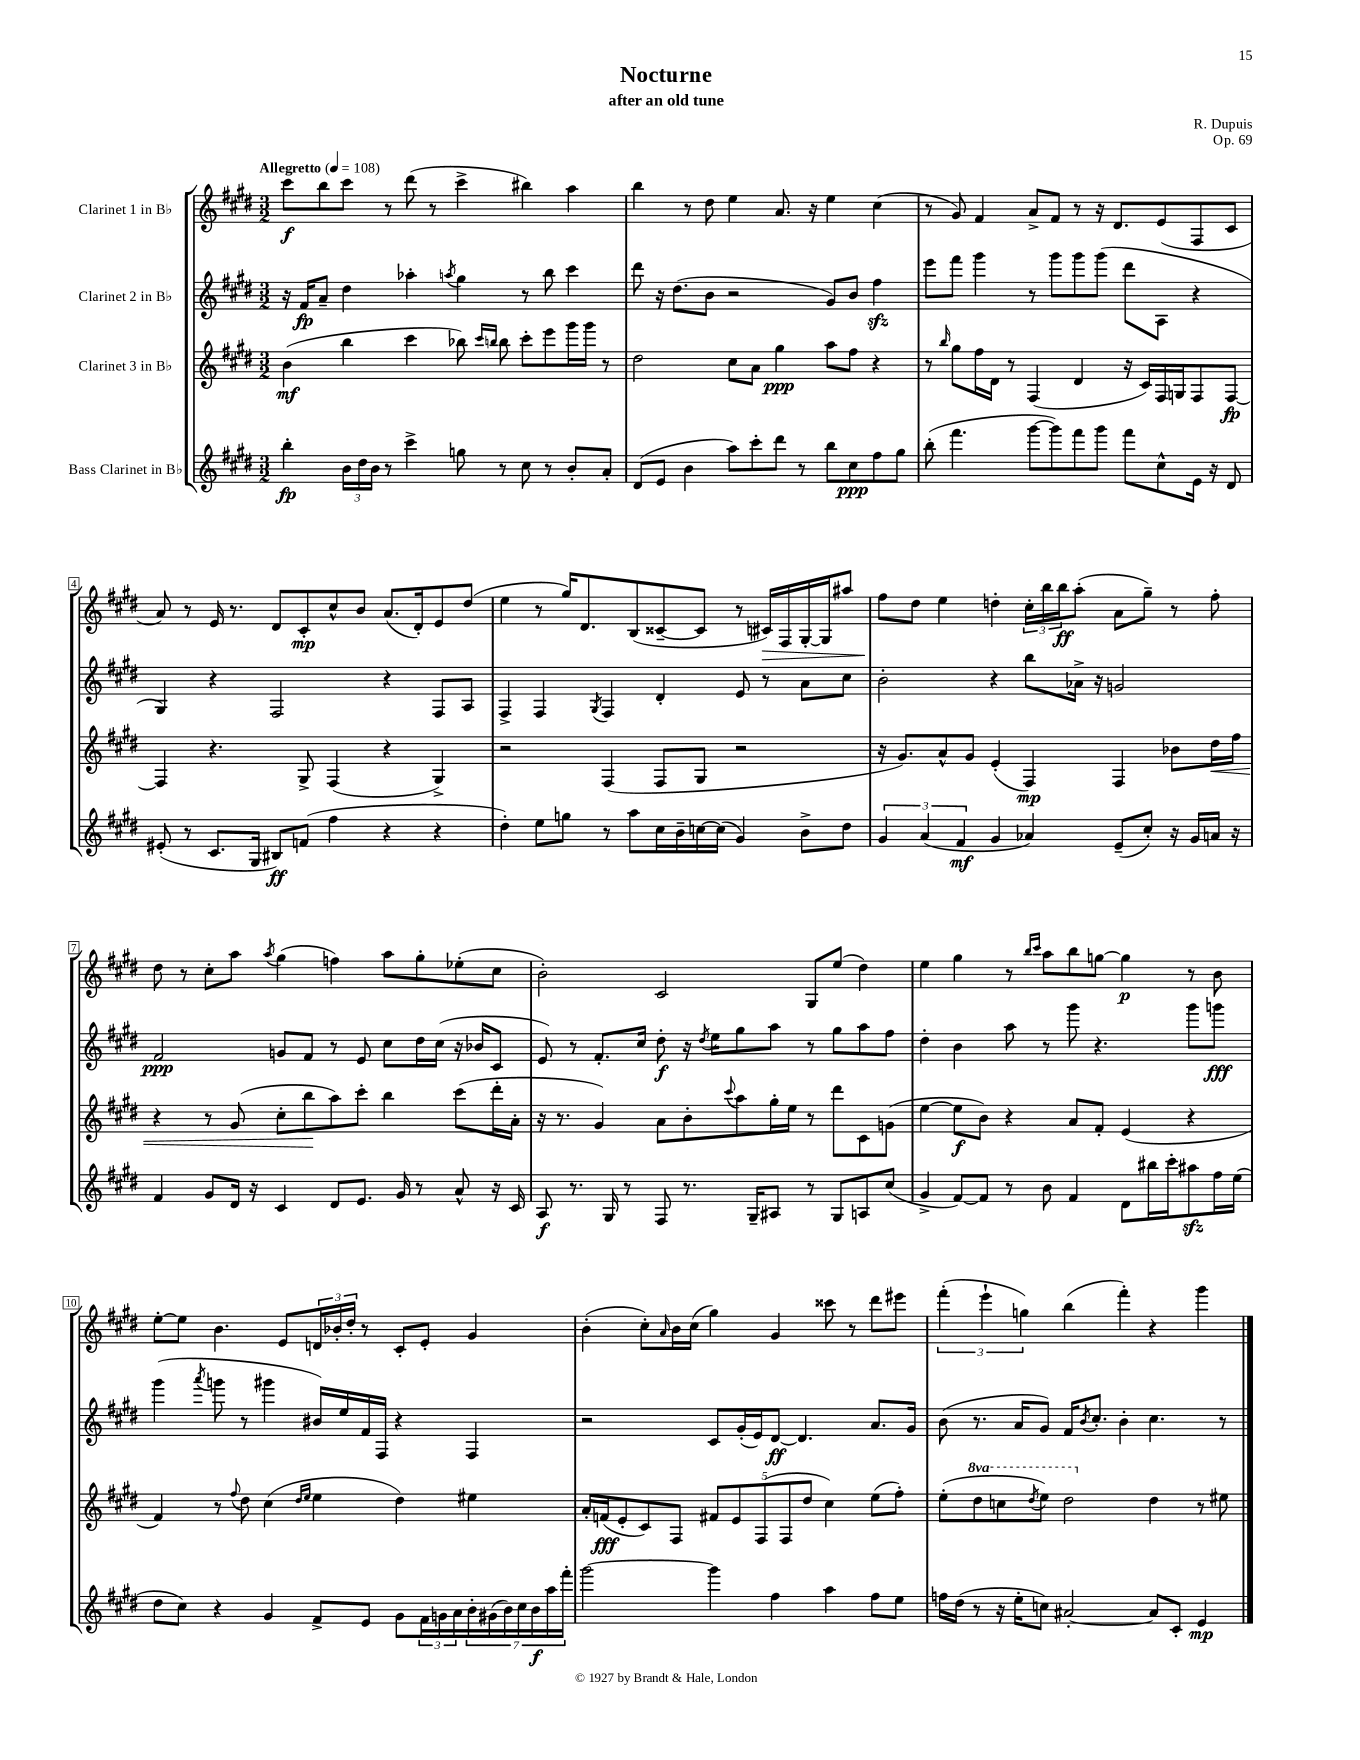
\header { title = "Nocturne" composer = "R. Dupuis" subtitle = "after an old tune" opus = "Op. 69" }
<<
\new StaffGroup <<
\new Staff = "s0" \with { instrumentName = "Clarinet 1 in Bb" } {
    \clef treble \key e \major \numericTimeSignature \time 3/2 \tempo "Allegretto" 4 = 108
    cis'''8\f b''8 cis'''8 r8 dis'''8( r8 cis'''4-> bis''4) a''4 |
    b''4 r8 dis''8 e''4 a'8. r16 e''4 cis''4( |
    r8 gis'8) fis'4 a'8-> fis'8 r8 r16 dis'8. e'8( fis8 cis'8 |
    a'8) r8 e'16 r8. dis'8 cis'8-.\mp cis''8-^ b'8 a'8.( dis'16-.) e'8 dis''8( |
    e''4 r8 gis''16) dis'8. b8( cisis'8~-- cisis'8 r8 cis'16\>) fis16 gis16~-. gis16 ais''8 |
    fis''8\! dis''8 e''4 d''4-. \tuplet 3/2 { cis''16-. b''16 b''16\ff } a''8-.( a'8 gis''8--) r8 fis''8-. |
    dis''8 r8 cis''8-. a''8 \acciaccatura { a''8 } gis''4( f''4) a''8 gis''8-. ees''8-.( cis''8 |
    b'2-.) cis'2 gis8 e''8( dis''4) |
    e''4 gis''4 r8 \grace { b''16 cis'''16 } a''8 b''8 g''8~ g''4\p r8 b'8 |
    e''8~-. e''8 b'4. e'8 \tuplet 3/2 { d'16 bes'16-. dis''16-. } r8 cis'8-. e'8-. gis'4 |
    b'4-.( cis''8-.) \grace { a'16 } b'16 cis''16( gis''4) gis'4 cisis'''8 r8 dis'''8 eis'''8 |
    \tuplet 3/2 { fis'''4-.( e'''4-! g''4) } b''4( fis'''4-.) r4 gis'''4 \bar "|." |
}
\new Staff = "s1" \with { instrumentName = "Clarinet 2 in Bb" } {
    \clef treble \key e \major \numericTimeSignature \time 3/2
    r16 fis'16\fp a'8-- dis''4 aes''4-. \acciaccatura { a''8 } gis''4 r8 b''8 cis'''4 |
    dis'''8 r16 dis''8.( b'8 r2 gis'8) b'8 fis''4\sfz |
    e'''8 fis'''8 gis'''4 r8 gis'''8 gis'''8 gis'''8( dis'''8 a8 r4 |
    gis4) r4 fis2 r4 fis8 a8 |
    fis4-> fis4 \acciaccatura { gis8 } fis4 dis'4-. e'8 r8 a'8 cis''8 |
    b'2-. r4 b''8 aes'16-> r16 g'2 |
    fis'2\ppp g'8 fis'8 r8 e'8 cis''8 dis''16 cis''16( r16 bes'16 cis'8 |
    e'8) r8 fis'8.-. cis''16 dis''8-.\f r16 \acciaccatura { dis''8 } e''16 gis''8 a''8 r8 gis''8 a''8 fis''8 |
    dis''4-. b'4 a''8 r8 gis'''8 r4. gis'''8 g'''8\fff |
    gis'''4( \acciaccatura { a'''8 } g'''8 r8 gis'''4 bis'16) e''16 fis'16 fis16 r4 fis4 |
    r2 cis'8 gis'16-.( e'16) dis'8~\ff dis'4. a'8. gis'16 |
    b'8( r8. a'16 gis'8) fis'16 \acciaccatura { b'8 } cis''8.-. b'4-. cis''4. r8 \bar "|." |
}
\new Staff = "s2" \with { instrumentName = "Clarinet 3 in Bb" } {
    \clef treble \key e \major \numericTimeSignature \time 3/2 \set Staff.ottavationMarkups = #ottavation-simple-ordinals
    b'4\mf( b''4 cis'''4 bes''8) \grace { cis'''16 b''16 } b''8 cis'''8-. e'''8 gis'''16 gis'''16 r8 |
    dis''2 cis''8 a'8 gis''4\ppp a''8 fis''8 r4 |
    r8 \grace { b''16 } gis''8 fis''16 dis'16 r8 fis4( dis'4 r16 cis'16) fis16 g16 fis8 fis8~\fp |
    fis4 r4. gis8-> fis4( r4 gis4->) |
    r2 fis4( fis8 gis8 r2 |
    r16 gis'8.) a'8-^ gis'8 e'4-.( fis4\mp) fis4 bes'8 dis''16\< fis''16 |
    r4 r8 gis'8( cis''8-. b''8\! a''8) cis'''8-. b''4 cis'''8( dis'''16-. a'16-. |
    r16 r8. gis'4) a'8 b'8-. \appoggiatura { cis'''8 } a''8 gis''16-. e''16 r8 dis'''8 cis'8 g'8( |
    e''4~ e''8\f b'8) r4 a'8 fis'8-. e'4( r4 |
    fis'4) r8 \appoggiatura { fis''8 } dis''8 cis''4( \grace { dis''16 e''16 } e''4 dis''4) eis''4 |
    a'16-. f'16\fff( e'8-. cis'8) fis8 \tuplet 5/4 { fis'8 e'8 fis8( fis8 dis''8 } cis''4) e''8( fis''8-.) |
    e''8-.( \ottava #1 dis'''8 c'''8 \acciaccatura { dis'''8 } e'''8) dis'''2 \ottava #0 dis''4 r8 eis''8 \bar "|." |
}
\new Staff = "s3" \with { instrumentName = "Bass Clarinet in Bb" } {
    \clef treble \key e \major \numericTimeSignature \time 3/2
    b''4-.\fp \tuplet 3/2 { b'16 dis''16 b'16 } r8 cis'''4-> g''8 r8 cis''8 r8 b'8-. a'8-. |
    dis'8( e'8 b'4 a''8) cis'''8-. dis'''8 r8 b''8 cis''8\ppp fis''8 gis''8 |
    b''8-.( fis'''4. gis'''8~ gis'''8) fis'''8 gis'''8 fis'''8 cis''8-^ e'16 r16 dis'8 |
    eis'8-.( r8 cis'8. gis16 bis8\ff) f'8( fis''4 r4 r4 |
    dis''4-.) e''8 g''8 r8 a''8 cis''16 b'16-- c''16~ c''16( gis'4) b'8-> dis''8 |
    \tuplet 3/2 { gis'4 a'4( fis'4\mf } gis'4 aes'4) e'8--( cis''8-.) r16 gis'16 a'16 r16 |
    fis'4 gis'8 dis'16 r16 cis'4 dis'8 e'8. gis'16 r8 a'8-^ r16 cis'16 |
    a8\f r8. gis16 r8 fis8 r8. gis16-- ais8 r8 gis8 a8 cis''8( |
    gis'4-> fis'8~) fis'8 r8 b'8 fis'4 dis'8 bis''16 cis'''16-. ais''8\sfz fis''16 e''16( |
    dis''8 cis''8) r4 gis'4 fis'8-> e'8 gis'8 \tuplet 3/2 { fis'16 g'16 a'16 } \tuplet 7/4 { b'16-. gis'16( b'16) cis''16 b'16\f a''16 fis'''16-. } |
    gis'''2~ gis'''4 fis''4 a''4 fis''8 e''8 |
    f''16 dis''16( r8 r16 e''16-. c''8) ais'2~-. ais'8 cis'8-. e'4\mp \bar "|." |
}
>>
>>
\layout { \context { \Score \override BarNumber.stencil = #(make-stencil-boxer 0.1 0.3 ly:text-interface::print) } }
